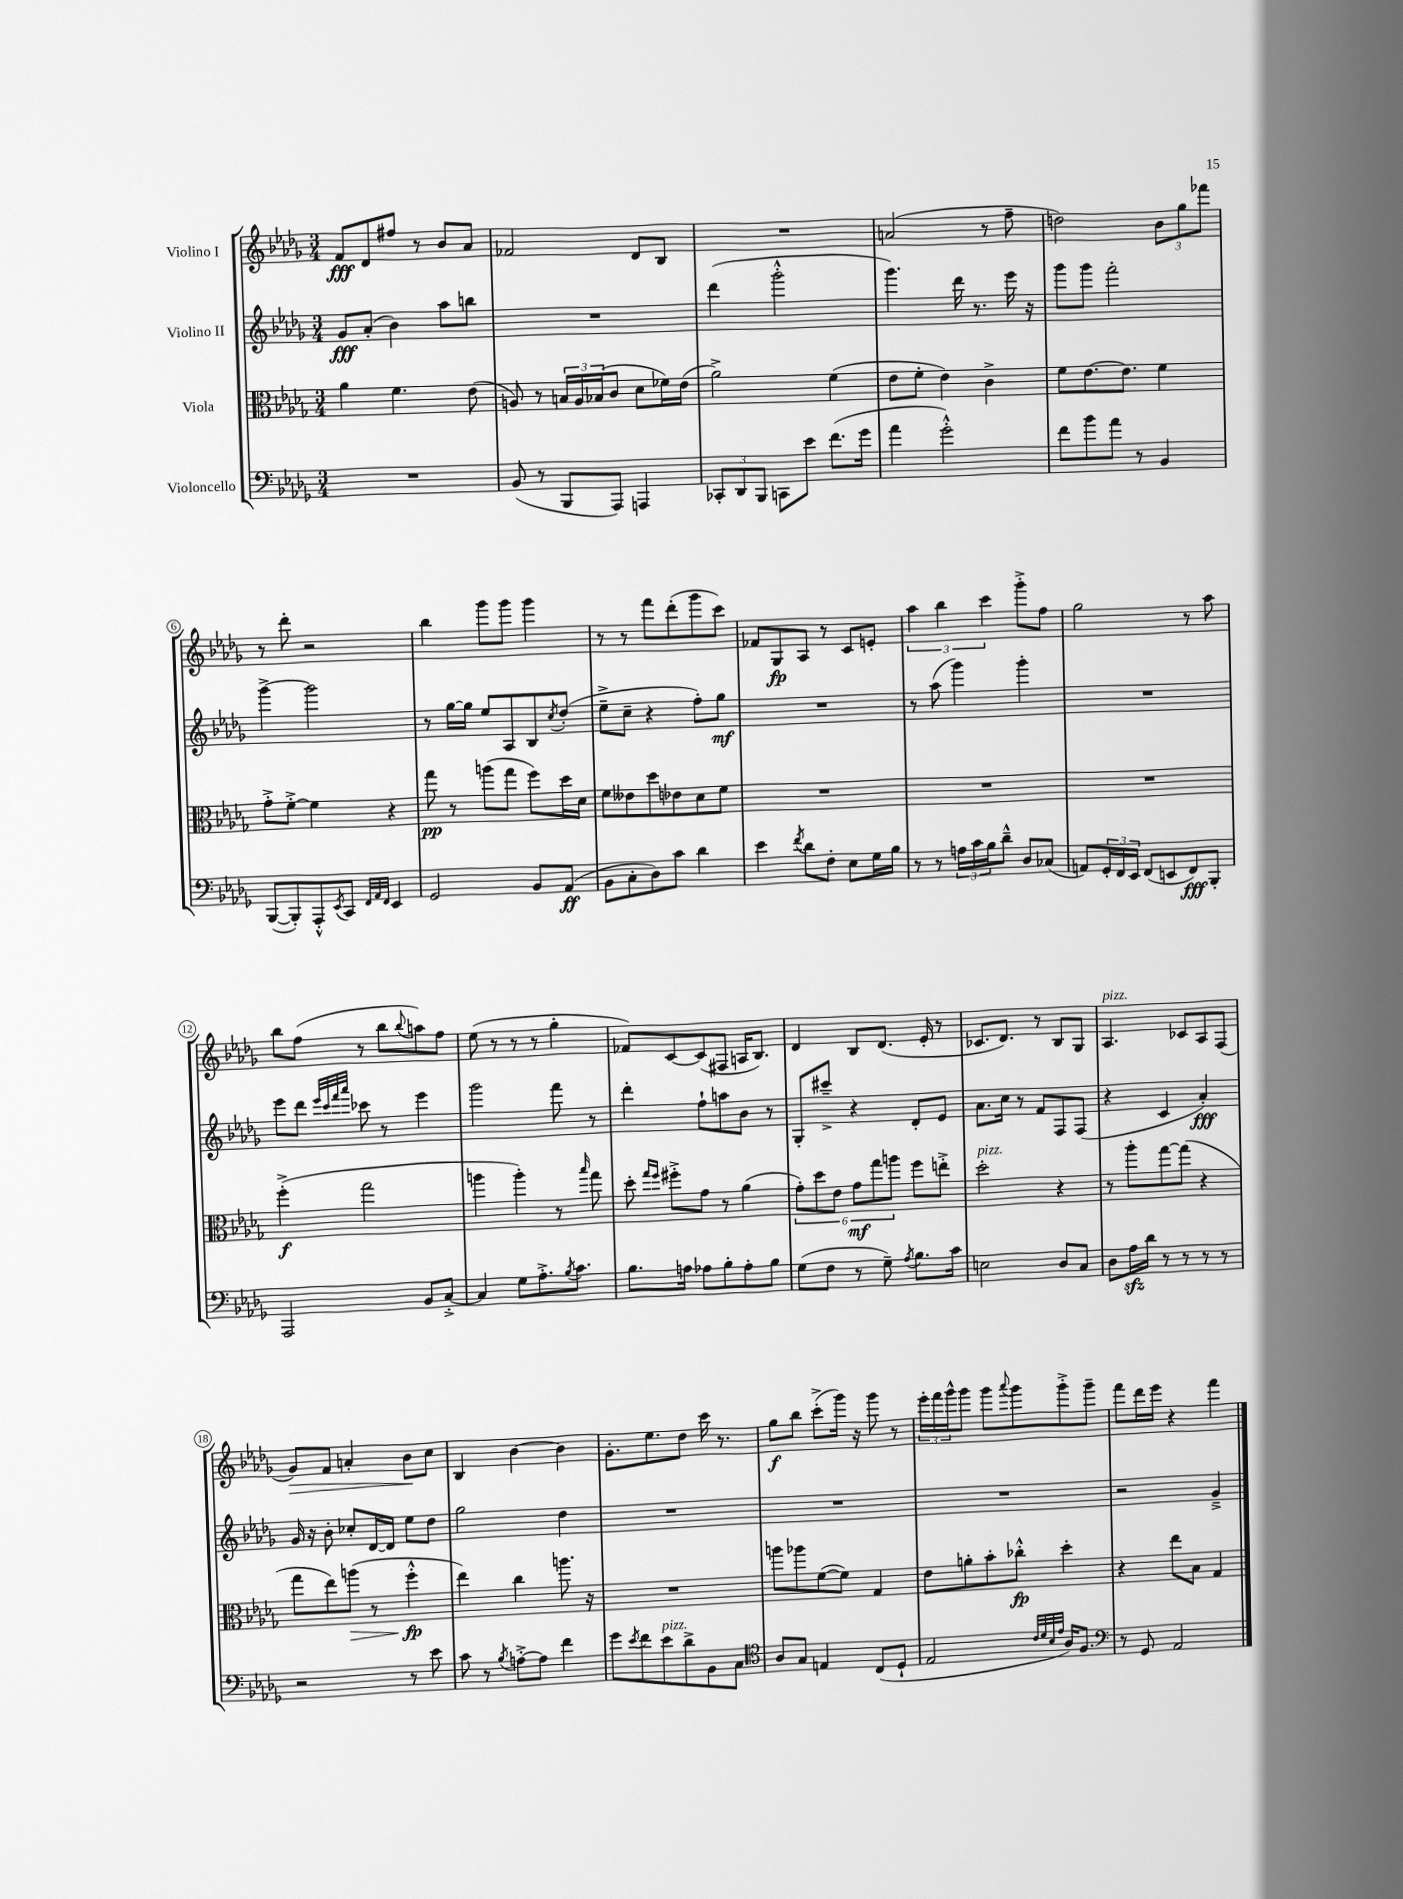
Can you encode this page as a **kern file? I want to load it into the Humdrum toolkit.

**kern	**kern	**kern	**kern
*staff4	*staff3	*staff2	*staff1
*clefF4	*clefC3	*clefG2	*clefG2
*k[b-e-a-d-g-]	*k[b-e-a-d-g-]	*k[b-e-a-d-g-]	*k[b-e-a-d-g-]
*M3/4	*M3/4	*M3/4	*M3/4
2.r	4a-	8g-	8f
.	.	(8a-'	8d-
.	4.f	4b-)	8ff#
.	.	.	8r
.	.	8aa-	8b-
.	(8e-	8bb	8a-
=	=	=	=
(8BB-	8A)	2.r	2f-
8r	8r	.	.
8BBB-	24B	.	.
.	24A	.	.
.	(24B-	.	.
8AAA-)	8c	.	.
4AAA	8d-	.	8d-
.	16f-)	.	8B-
.	(16e-	.	.
=	=	=	=
12CC-'	2a-^)	(4ddd-	2.r
12DD-	.	.	.
12BBB-	.	.	.
8CC	.	2ggg-'^^	.
8e-	.	.	.
(8.f	(4f	.	.
16g-	.	.	.
=	=	=	=
4a-	8e-	4.ggg-)	(2a
.	8f'	.	.
2g-'^^)	4e-)	.	.
.	.	16ddd-	.
.	.	8.r	.
.	4c^	.	8r
.	.	16eee-	8ff~
.	.	16r	.
=	=	=	=
8f	8f	8ggg-	2dd)
8b-	[8.e-	8ggg-	.
8a-	.	2fff'	.
.	8.e-]	.	.
8r	.	.	.
4BB-	4f	.	12b-
.	.	.	12gg-
.	.	.	12fff-
=	=	=	=
([8BBB-	8g-'^	[4ggg-^	8r
8BBB-'])	[8f'^	.	8ddd-'
8AAA-'^^	4f]	2ggg-]	2r
8qEE-	.	.	.
8CC	.	.	.
32qqFF	.	.	.
32qqAA-	.	.	.
32qqFF	.	.	.
4EE-	4r	.	.
=	=	=	=
2GG-	8gg-	8r	4bb-
.	8r	[16gg-	.
.	.	16gg-]	.
.	(8aa	8ee-	8ggg-
.	8gg-	8A-	8ggg-
8BB-	8ff)	8B-	4ggg-
.	.	8qcc	.
(8AA-	16dd-	(8dd-'	.
.	16d-	.	.
=	=	=	=
8BB-	8f	8ee-~^	8r
8C'	8e--	8cc~	8r
8D-)	8dd-	4r	8fff
8c	8e-	.	(8ddd-'
4d-	8d-	8ff')	8ggg-
.	8f	8gg-	8ccc)
=	=	=	=
4e-	2.r	2.r	8f-
.	.	.	8G-
8qf	.	.	.
8d-	.	.	8A-
8F'	.	.	8r
8E-	.	.	8c
16G-	.	.	8e'
16B-	.	.	.
=	=	=	=
8r	2.r	8r	6aa-
8r	.	(8aa-	.
.	.	.	6bb-
24A	.	4ggg-)	.
24c	.	.	.
24B-	.	.	6ccc
8d-~^^	.	.	.
8D-	.	4ggg-'	8ggg-'^
(8C-	.	.	8ff
=	=	=	=
8AA)	2.r	2.r	2gg-
24GG-'	.	.	.
24FF	.	.	.
24EE-	.	.	.
(8FF	.	.	.
8EE	.	.	.
8FF)	.	.	8r
8BBB-'	.	.	8aa-
=	=	=	=
2AAA-	(4ff'^	8eee-	8bb-
.	.	8ddd-	(8ff
.	.	32qqeee-	.
.	.	32qqccc	.
.	.	32qqfff	.
.	.	32qqaaa-	.
.	2gg-	8ccc-	8r
.	.	8r	8bb-
.	.	.	8qqbb-
8BB-	.	4eee-	8aa)
[8C'^	.	.	8ff
=	=	=	=
4C]	4aa	2ggg-	(8ee-
.	.	.	8r
8G-	4aa')	.	8r
8.A-'^	.	.	8r
.	8r	8fff	4gg-'
8qB-	.	.	.
8.c	.	.	.
.	16qqbb-	.	.
.	8gg-	8r	.
=	=	=	=
8.B-	8dd-'	4ddd-'	8f-)
.	16qqgg-	.	.
.	16qqff	.	.
.	8ff#'^	.	[8c
16A	.	.	.
8A-	8g-	8ff`	(8c]
8B-'	8r	8aa	8F#
8A-'	(4a-	8b-	16A
.	.	.	8.B-)
8B-	.	8r	.
=	=	=	=
(8G-	12g-')	8G-'	4d-
.	12dd-	.	.
8F	.	8ccc#~^	.
.	12e-	.	.
8r	12g-	4r	8B-
.	12gg-	.	.
8G-~)	.	.	(8.d-
.	12aa	.	.
8qA-	.	.	.
8.B-	8ff	8d-'	.
.	.	.	16e-'
.	8ee'^	8e-	8r
16c	.	.	.
=	=	=	=
2E	2dd-'	8.a-	8.c-
.	.	16cc	8.d-)
.	.	8r	.
.	.	8f	8r
8D-	4r	8F	8B-
8C	.	(8F	8G-
=	=	=	=
8D-	8r	4r	4.A-
16A-	8aa-'	.	.
16d-	.	.	.
8r	[8gg-	4c	.
8r	(8gg-]	.	8c-
8r	4r	4a-')	8A-
8r	.	.	(8F
=	=	=	=
2r	8gg-	16g-	8g-)
.	.	16r	.
.	8ee-)	8b-'	8f
.	(8aa	8cc-'	4a'
.	8r	[16d-	.
.	.	16d-]	.
8r	4ff'^^	8ee-	8b-
8e-	.	8dd-	8cc
=	=	=	=
8c	4ee-)	2gg-	4B-
8r	.	.	.
8qB-	.	.	.
[8A'^	4cc	.	[4b-
8A]	.	.	.
4f	8.aa	4dd-	4b-]
.	16r	.	.
=	=	=	=
8g-	2.r	2.r	8.g-'
8qe-	.	.	.
8f	.	.	.
.	.	.	8.ee-
8e-	.	.	.
8d-^	.	.	8dd-
8BB-	.	.	16ccc
.	.	.	8.r
8C	.	.	.
=	=	=	=
*clefC4	*	*	*
8A-	8aa	2.r	8gg-
8G-	8aa-	.	8bb-
4E	([8f	.	(8ccc'^
.	8f])	.	16ggg-)
.	.	.	16r
(8C	4G-	.	8ggg-
8D-`	.	.	8r
=	=	=	=
2E-	8e-	2.r	24eee-'
.	.	.	24fff
.	.	.	24ggg-^^
.	8a'	.	8ggg-
.	8b-'	.	8ggg-
.	.	.	8qqaaa-
.	8cc-'^^	.	8ggg-
32qqc	.	.	.
32qqd-	.	.	.
32qqB-	.	.	.
32qqe-	.	.	.
16A-)	4dd-'	.	8ggg-'^
8.F	.	.	.
.	.	.	8ggg-~
=	=	=	=
*clefF4	*	*	*
8r	4r	2r	8fff
8GG-	.	.	16ddd-
.	.	.	16eee-
2AA-	8ee-	.	4r
.	8B-	.	.
.	4G-	4g-~^	4fff
==	==	==	==
*-	*-	*-	*-
